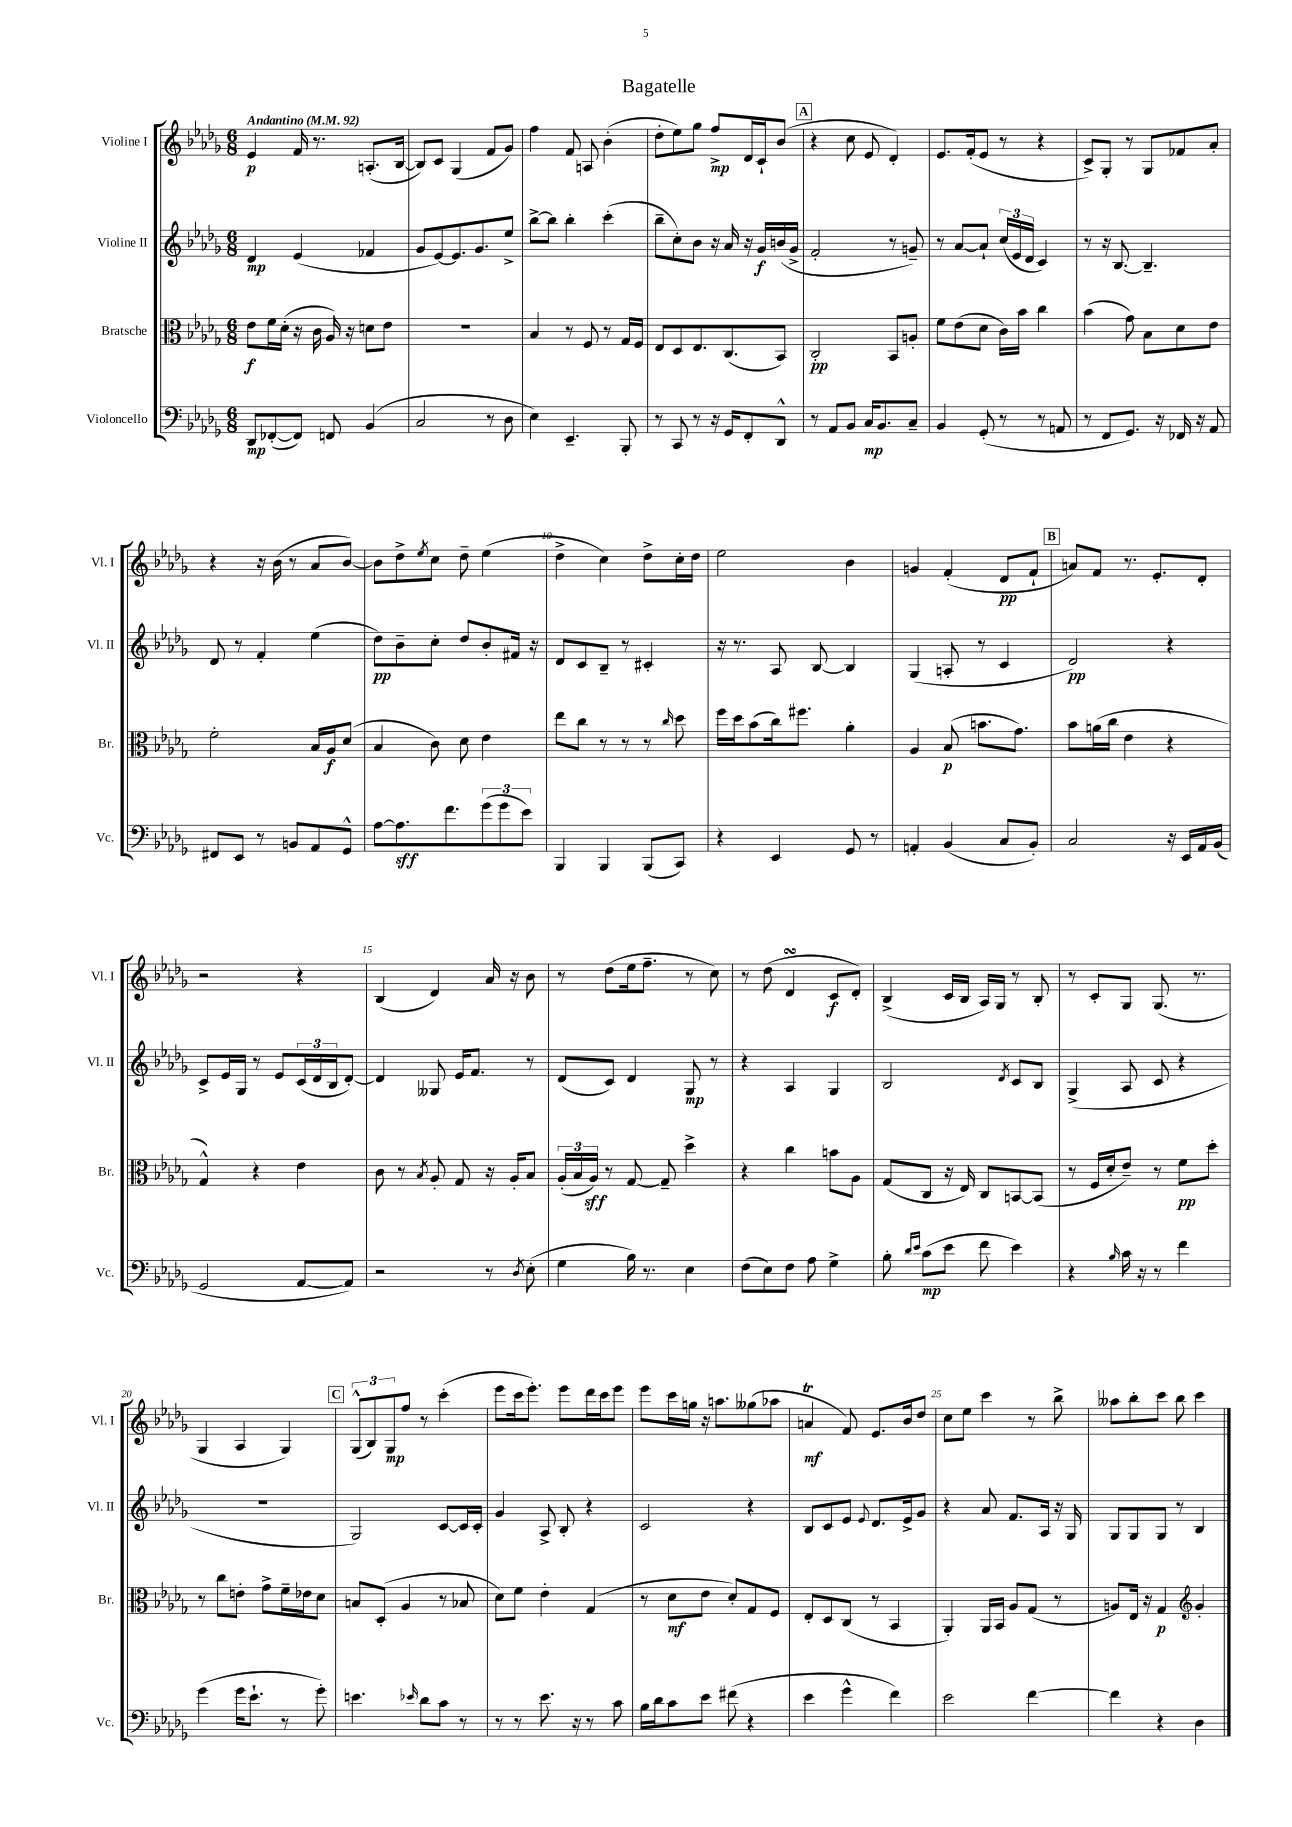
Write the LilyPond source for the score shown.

\header { title = "Bagatelle" }
<<
\new StaffGroup <<
\new Staff = "s0" \with { instrumentName = "Violine I" shortInstrumentName = "Vl. I" } {
    \clef treble \key des \major \numericTimeSignature \time 6/8 \tempo "Andantino" 4 = 92
    ees'4\p f'16 r8. a8.-.( bes16~ |
    bes8) c'8 ges4( f'8 ges'8) |
    f''4 f'8 a8 bes'4-.( |
    des''8-. ees''8) ges''8 f''8->\mp des'16 c'16-! bes'8( |
    \mark \markup { \box "A" } r4 c''8 ees'8 des'4-.) |
    ees'8. f'16-.( ees'8 r8 r4 |
    c'8->) ges8-. r8 ges8 fes'8 aes'8-. |
    r4 r16 bes'16( r8 aes'8 bes'8~) |
    bes'8 des''8-> \acciaccatura { ees''8 } c''8 des''8-- ees''4( |
    des''4-> c''4) des''8-> c''16-. des''16 |
    ees''2 bes'4 |
    g'4 f'4-.( des'8\pp f'8-! |
    \mark \markup { \box "B" } a'8) f'8 r8. ees'8.-. des'8-. |
    r2 r4 |
    bes4( des'4) aes'16 r16 bes'8 |
    r8 des''8( ees''16 f''8.-- r8 c''8) |
    r8 des''8( des'4\turn c'8\f des'8-.) |
    bes4->( c'16 bes16 aes16) ges16 r8 bes8-. |
    r8 c'8-. ges8 ges8.( r8. |
    ges4 aes4 ges4) |
    \mark \markup { \box "C" } \tuplet 3/2 { ges8-^( bes8) ges8\mp } f''8 r8 c'''4-.( |
    ees'''8 c'''16 ees'''8.-.) ees'''8 des'''16 c'''16 ees'''8 |
    ees'''8 c'''16 g''16 r16 a''8. geses''8( aes''8 |
    a'4\trill\mf f'8) ees'8. bes'16 des''8 |
    c''8 ees''8 c'''4 r8 bes''8-> |
    aeses''8 bes''8-. c'''8 bes''8 c'''4 \bar "|." |
}
\new Staff = "s1" \with { instrumentName = "Violine II" shortInstrumentName = "Vl. II" } {
    \clef treble \key des \major \numericTimeSignature \time 6/8
    des'4\mp ees'4( fes'4 |
    ges'8 ees'8~) ees'8. ges'8. ees''8-> |
    bes''8~-> bes''8 bes''4-. c'''4-.( |
    bes''8-- c''8-.) bes'8 r16 aes'16 r16 ges'16\f b'16( ges'16-> |
    \mark \markup { \box "A" } f'2-. r8 g'8--) |
    r8 aes'8~ aes'8-! \tuplet 3/2 { c''16( ees'16 des'16 } c'4) |
    r8 r16 bes8.~ bes4.-- |
    des'8 r8 f'4-. ees''4( |
    des''8\pp) bes'8-- c''8-. des''8 bes'8-. fis'16 r16 |
    des'8 c'8 bes8-- r8 cis'4-. |
    r16 r8. aes8 bes8~ bes4 |
    ges4( a8-. r8 c'4 |
    \mark \markup { \box "B" } des'2\pp) r4 |
    c'8-> ees'16 ges16 r8 ees'8 \tuplet 3/2 { c'16( des'16 bes16 } des'8~-.) |
    des'4 geses8 ees'16 f'8. r8 |
    des'8( c'8) des'4 ges8\mp r8 |
    r4 aes4 ges4 |
    bes2 \acciaccatura { des'8 } c'8 bes8 |
    ges4->( aes8 c'8 r4 |
    R2. |
    \mark \markup { \box "C" } ges2) c'8~ c'16 c'16-. |
    ges'4 aes8-> bes8-. r4 |
    c'2 r4 |
    bes8 c'8 ees'8 \appoggiatura { ees'8 } des'8. ees'16-> ges'8 |
    r4 aes'8 f'8. aes16 r16 ges16 |
    ges8 ges8 ges8 r8 bes4 \bar "|." |
}
\new Staff = "s2" \with { instrumentName = "Bratsche" shortInstrumentName = "Br." } {
    \clef alto \key des \major \numericTimeSignature \time 6/8
    ees'8\f f'16 des'16-.( r16 c'16 aes16) r16 d'8 ees'8 |
    R2. |
    bes4 r8 f8 r8 ges16 f16 |
    ees8 des8 ees8. c8.( bes,8) |
    \mark \markup { \box "A" } c2-.\pp bes,8 a8-. |
    f'8 ees'8( des'8 c'16) bes'16 c''4 |
    bes'4( ges'8) bes8 des'8 ees'8 |
    f'2-. bes16 aes16\f des'8( |
    bes4 c'8) des'8 ees'4 |
    ees''8 c''8 r8 r8 r8 \grace { c''16 } des''8 |
    f''16 des''16 bes'8( c''16) fis''8. aes'4-. |
    aes4 bes8\p( b'8. ges'8.) |
    \mark \markup { \box "B" } bes'8 a'16( c''16 ees'4 r4 |
    ges4-^) r4 ees'4 |
    c'8 r8 \acciaccatura { bes8 } aes8-. ges8 r16 aes16-. bes8 |
    \tuplet 3/2 { aes16-.( bes16 aes16\sff) } r8 ges8~ ges8-- des''4-> |
    r4 c''4 b'8 aes8 |
    ges8( c8 r16 ees16) c8 b,8~ b,8( |
    r8 f16 des'16-. ees'8--) r8 f'8\pp des''8-. |
    r8 c''8 e'8-. ges'8-> f'16-- ees'16 des'8 |
    \mark \markup { \box "C" } b8 des8-.( aes4 r8 bes8 |
    des'8) f'8 ees'4-. ges4( |
    r8 des'8\mf ees'8 des'8-.) ges8 f8 |
    ees8-. des8 c8( r8 bes,4 |
    aes,4-.) aes,16 bes,16 aes8 ges8( r8 |
    a8) ees16 r16 ges4\p \clef treble ges'4-. \bar "|." |
}
\new Staff = "s3" \with { instrumentName = "Violoncello" shortInstrumentName = "Vc." } {
    \clef bass \key des \major \numericTimeSignature \time 6/8
    des,8\mp fes,8~-.( fes,8) f,8 bes,4( |
    c2 r8 des8 |
    ees4) ees,4.-- bes,,8-. |
    r8 c,8 r8 r16 ges,16 f,8-. des,8-^ |
    \mark \markup { \box "A" } r8 aes,8 bes,8 c16\mp bes,8. c8-- |
    bes,4 ges,8-.( r8 r8 a,8 |
    r8 f,8 ges,8.) r16 fes,16 r16 aes,8 |
    fis,8 ees,8 r8 b,8 aes,8 ges,8-^ |
    aes8~ aes8.\sff f'8. \tuplet 3/2 { ges'8( ges'8 ees'8) } |
    bes,,4 bes,,4 bes,,8( c,8) |
    r4 ees,4 ges,8 r8 |
    a,4-. bes,4( c8 bes,8-.) |
    \mark \markup { \box "B" } c2 r16 ees,16 aes,16 bes,16( |
    ges,2 aes,8~ aes,8) |
    r2 r8 \acciaccatura { des8 } ees8-.( |
    ges4 bes16) r8. ees4 |
    f8( ees8) f8 aes8 ges4-> |
    bes8-. \grace { des'16 ees'16 } c'8\mp( ees'8 f'8 ees'4) |
    r4 \grace { bes16 } c'16 r16 r8 f'4 |
    ges'4( ges'16 ees'8.-! r8 ges'8-.) |
    \mark \markup { \box "C" } e'4. \grace { ees'16 } des'8 c'8 r8 |
    r8 r8 ees'8. r16 r8 c'8 |
    bes16 des'16 c'8 ees'8 fis'8( r4 |
    ees'4 ges'4-^ f'4) |
    ees'2 f'4~ |
    f'4 r4 des4 \bar "|." |
}
>>
>>
\layout { \context { \Score \override BarNumber.break-visibility = ##(#f #t #t) barNumberVisibility = #(every-nth-bar-number-visible 5) } }
